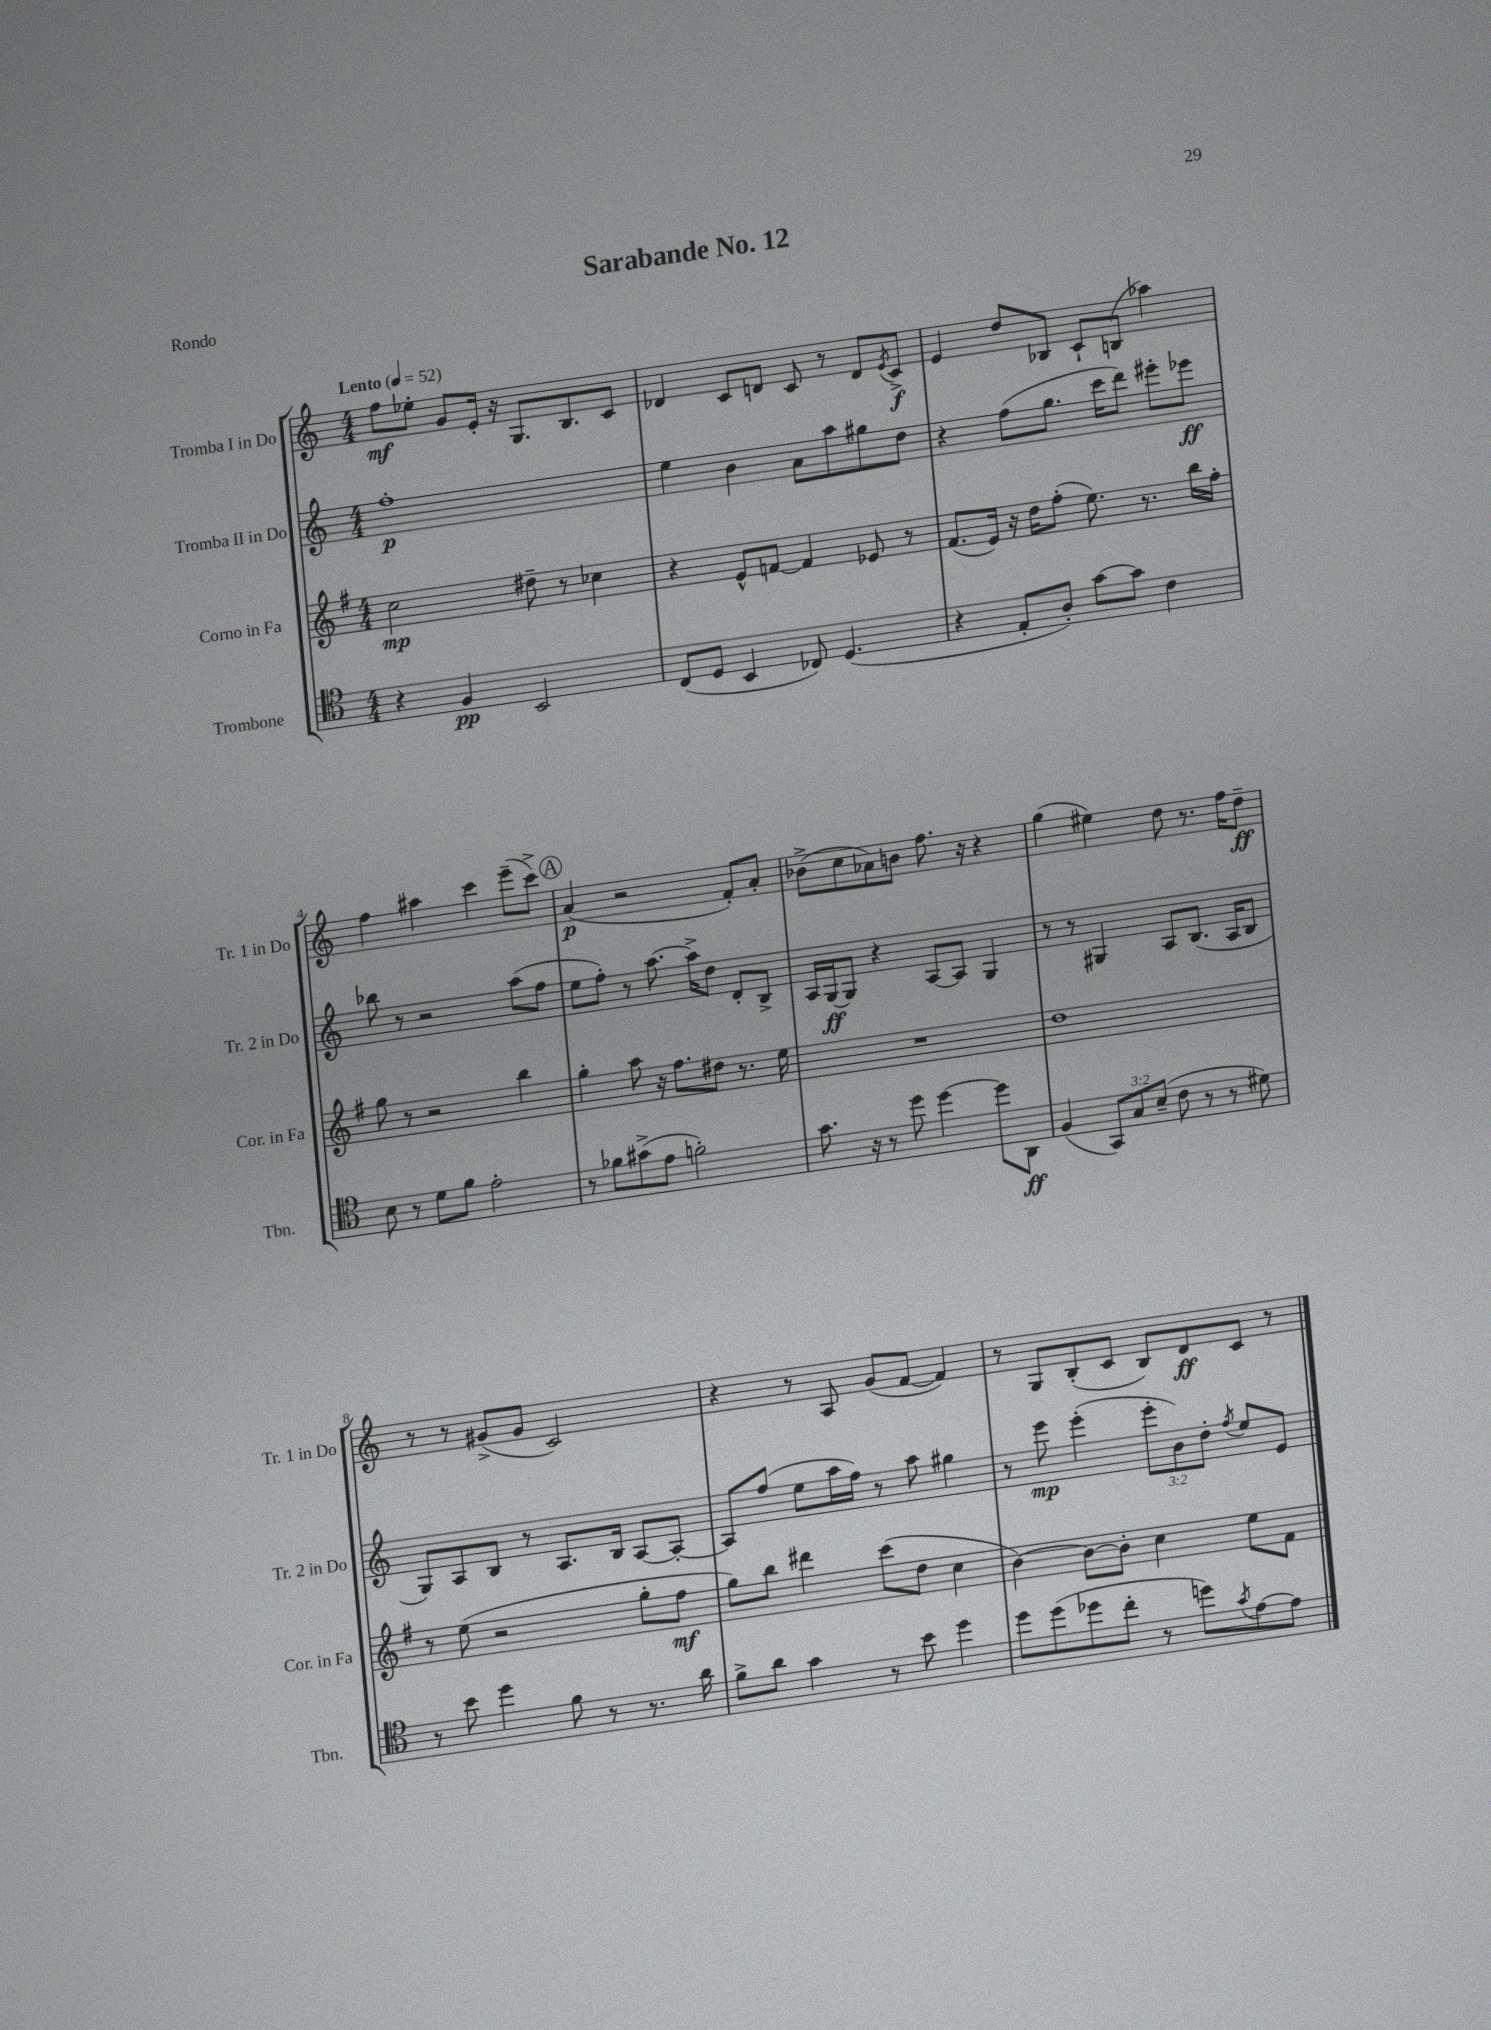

**kern	**kern	**kern	**kern
*staff4	*staff3	*staff2	*staff1
*clefC4	*clefG2	*clefG2	*clefG2
*k[]	*k[f#]	*k[]	*k[]
*M4/4	*M4/4	*M4/4	*M4/4
*MM52	*MM52	*MM52	*MM52
4r	2cc\	1ff'	8ff\L
.	.	.	8ee-'\J
4F/	.	.	8g/L
.	.	.	16e'/Jk
.	.	.	16r
2BB/	8dd#~\	.	8.G/L
.	8r	.	.
.	.	.	8.B/
.	4cc-\	.	.
.	.	.	8c/J
=	=	=	=
(8C/L	4r	4ee\	4d-/
8D/J	.	.	.
4BB/	8e^^/L	4b\	8c/L
.	[8f/J	.	8d/J
8C-/)	4f/]	8a\L	8c/
(4.D/	.	8aa\	8r
.	8e-/	8gg#\	8d/L
.	.	.	8qe/
.	8r	8dd\J	8c^/J
=	=	=	=
4r	(8.f#/L	4r	4e/
.	16e/Jk)	.	.
8E'/L	16r	(8ff\L	8dd/L
.	16dd\LK	.	.
8A'/J)	(8ff#'\J	8.gg\J	8B-/J
[8g\L	8.ee\)	.	8c`/L
.	.	16ccc\LK	.
8g\]J	.	8ddd\J)	(8B/J
.	8.r	.	.
4c\	.	8eee#'\L	4aa-\)
.	16bb\LL	8eee-\J	.
.	16ff#'\JJ	.	.
=	=	=	=
8B\	8gg\	8bb-\	4ff\
8r	8r	8r	.
8d\L	2r	2r	4aa#\
8f\J	.	.	.
2e'\	.	.	4ccc\
.	4bb\	(8aa\L	(8eee~\L
.	.	8ff\J	8ccc^\J)
=	=	=	=
8r	4gg'\	8ee\L	(4a/
8f-\L	.	8ff'\J)	.
(8g#^\	8aa\	8r	2r
8e\J	16r	[8.aa\	.
.	8.ff#\L	.	.
2f'\)	.	.	.
.	.	16aa^\]LK	.
.	8dd#\J	8dd\J	.
.	8.r	8d'/L	8f'/L)
.	.	8B^/J	8a'/J
.	16ee\	.	.
=	=	=	=
8.g\	1r	16A/LL	(8b-^\L
.	.	[16G/J	.
.	.	8G/]J	8cc\
16r	.	.	.
8r	.	4r	8a-\)
8dd\	.	.	8b\J
[4dd\	.	[8A/L	8.ff\
.	.	8A/]J	.
.	.	.	16r
8dd\]L	.	4G/	4r
8AA\J	.	.	.
=	=	=	=
(4F/	1dd	8r	(4gg\
.	.	8r	.
12GG/L)	.	4G#/	4ee#\)
12G/	.	.	.
(12B~/J	.	.	.
8c\	.	8A/L	8dd\
8r	.	(8.B/J	8.r
8r	.	.	.
.	.	16A/LK	16ff\LK
8d#\)	.	8B/J	8dd~\J
=	=	=	=
8r	8r	8G/L)	8r
8b\	(8ee\	8A/	8r
4dd\	2r	8B/J	(8g#^/L
.	.	8r	8g#/J
8f\	.	8.A/L	2c/)
8r	.	.	.
.	.	16B/Jk	.
8.r	8gg'\L	[8A/L	.
.	8ff#\J	8A'/_J	.
16a\	.	.	.
=	=	=	=
8f^\L	8gg\L)	8A/]L	4r
8a\J	8bb\J	(8ff/J	.
4g\	4ddd#\	8ee\L	8r
.	.	16aa\L	8A/
.	.	16ff\JJ)	.
8r	(8ccc\L	8r	(8g/L
8b\	8dd\J	8aa\	[8f/J
4dd\	4cc\	4gg#\	4f/])
=	=	=	=
8dd\L	[4b\)	8r	8r
(8dd\	.	8eee\	8G/L
8dd-\	8b\_L	(4eee'\	(8B'/
8cc'\J	8b'\]J	.	8c/J
8r	4cc\	12eee'\L	8B/L)
.	.	12b\)	.
8dd\L)	.	.	8d/
.	.	12dd'\J	.
8qg/	.	8qff/	.
[8e\	8ee\L	8ee/L	8c/J
8e\]J	8f#\J	8e/J	8r
==	==	==	==
*-	*-	*-	*-
